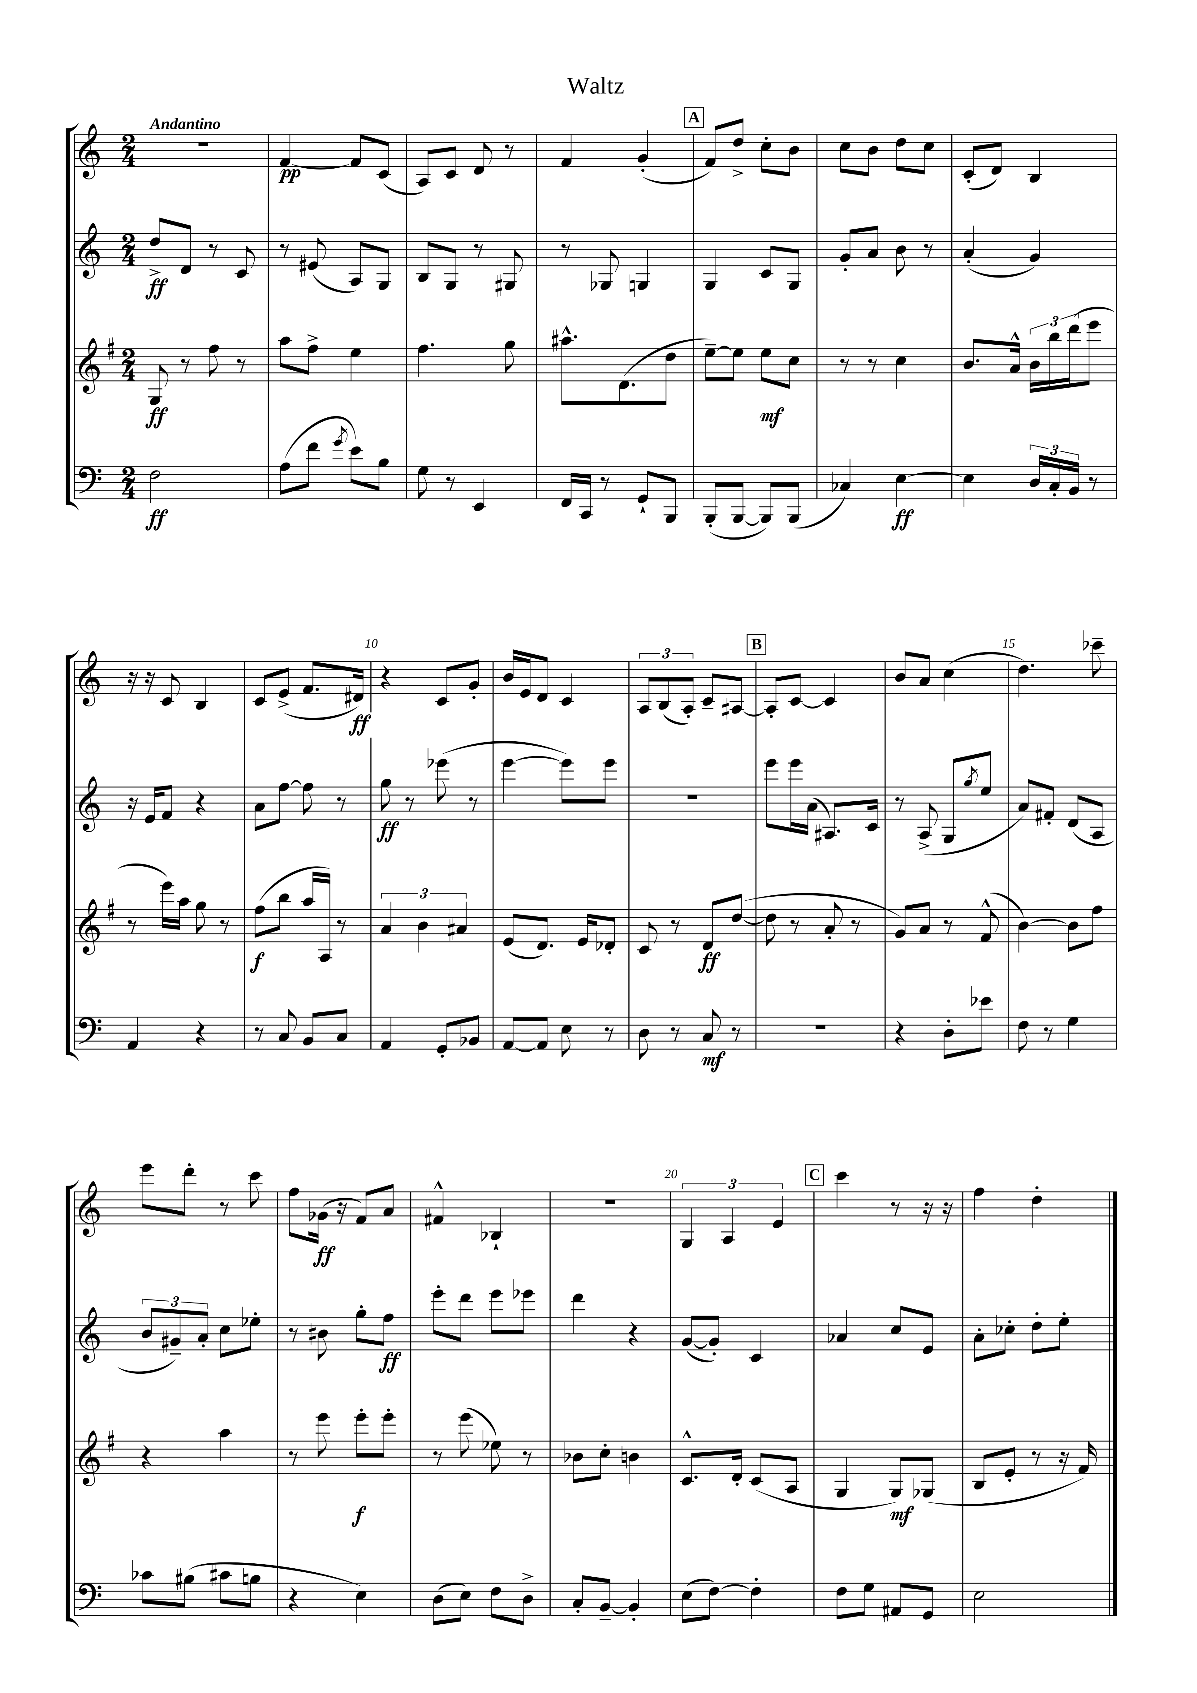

**kern	**kern	**kern	**kern
*staff4	*staff3	*staff2	*staff1
*clefF4	*clefG2	*clefG2	*clefG2
*k[]	*k[f#]	*k[]	*k[]
*M2/4	*M2/4	*M2/4	*M2/4
2F	8G	8dd^	2r
.	8r	8d	.
.	8ff#	8r	.
.	8r	8c	.
=	=	=	=
(8A	8aa	8r	[4f
8f	8ff#^	(8e#	.
8qg	.	.	.
8e)	4ee	8A)	8f]
8B	.	8G	(8c
=	=	=	=
8G	4.ff#	8B	8A)
8r	.	8G	8c
4EE	.	8r	8d
.	8gg	8G#	8r
=	=	=	=
16FF	8.aa#^^	8r	4f
16CC	.	.	.
8r	.	8G-	.
.	(8.d	.	.
8GG`	.	4G	(4g'
8BBB	8dd	.	.
=	=	=	=
(8BBB'	[8ee~)	4G	8f)
[8BBB	8ee]	.	8dd^
8BBB])	8ee	8c	8cc'
(8BBB	8cc	8G	8b
=	=	=	=
4C-)	8r	8g'	8cc
.	8r	8a	8b
[4E	4cc	8b	8dd
.	.	8r	8cc
=	=	=	=
4E]	8.b	(4a'	(8c'
.	.	.	8d)
.	16a^^	.	.
24D	24b	4g)	4B
24C'	24bb	.	.
24BB	(24ddd	.	.
8r	8eee	.	.
=	=	=	=
4AA	8r	16r	16r
.	.	16e	16r
.	16eee)	8f	8c
.	16aa	.	.
4r	8gg	4r	4B
.	8r	.	.
=	=	=	=
8r	(8ff#	8a	8c
8C	8bb	[8ff	(8e^
8BB	16aa	8ff]	8.f
.	16A)	.	.
8C	8r	8r	.
.	.	.	16d#)
=	=	=	=
4AA	6a	8gg	4r
.	.	8r	.
.	6b	.	.
8GG'	.	(8eee-	8c
.	6a#	.	.
8BB-	.	8r	8g'
=	=	=	=
[8AA	(8e	[4eee	16b
.	.	.	16e
8AA]	8.d)	.	8d
8E	.	8eee])	4c
.	16e	.	.
8r	8d-'	8eee	.
=	=	=	=
8D	8c	2r	12A
.	.	.	(12B
8r	8r	.	.
.	.	.	12A')
8C	8d	.	8c~
8r	([8dd	.	[8A#
=	=	=	=
2r	8dd]	8eee	8A#']
.	8r	16eee	[8c
.	.	(16a	.
.	8a'	8.A#)	4c]
.	8r	.	.
.	.	16c	.
=	=	=	=
4r	8g)	8r	8b
.	8a	(8A^	8a
8D'	8r	8G	(4cc
.	.	8qgg	.
8e-	(8f#^^	8ee	.
=	=	=	=
8F	[4b)	8a)	4.dd)
8r	.	8f#'	.
4G	8b]	(8d	.
.	8ff#	8A	8ccc-~
=	=	=	=
8c-	4r	12b	8eee
.	.	12g#~)	.
(8B#	.	.	8ddd'
.	.	12a'	.
8c#	4aa	8cc	8r
8B	.	8ee-'	8ccc
=	=	=	=
4r	8r	8r	8ff
.	8eee	8b#	(16g-
.	.	.	16r
4E)	8eee'	8gg'	8f)
.	8eee'	8ff	8a
=	=	=	=
(8D	8r	8eee'	4f#^^
8E)	(8eee	8ddd	.
8F	8ee-)	8eee	4B-`
8D^	8r	8eee-	.
=	=	=	=
8C'	8b-	4ddd	2r
[8BB~	8cc'	.	.
4BB']	4b	4r	.
=	=	=	=
(8E	8.c^^	([8g	6G
[8F)	.	8g'])	.
.	.	.	6A
.	16d'	.	.
4F']	(8c	4c	.
.	.	.	6e
.	8A	.	.
=	=	=	=
8F	4G	4a-	4ccc
8G	.	.	.
8AA#	8G)	8cc	8r
8GG	(8G-	8e	16r
.	.	.	16r
=	=	=	=
2E	8B	8a'	4ff
.	8e'	8cc-'	.
.	8r	8dd'	4dd'
.	16r	8ee'	.
.	16f#)	.	.
==	==	==	==
*-	*-	*-	*-
